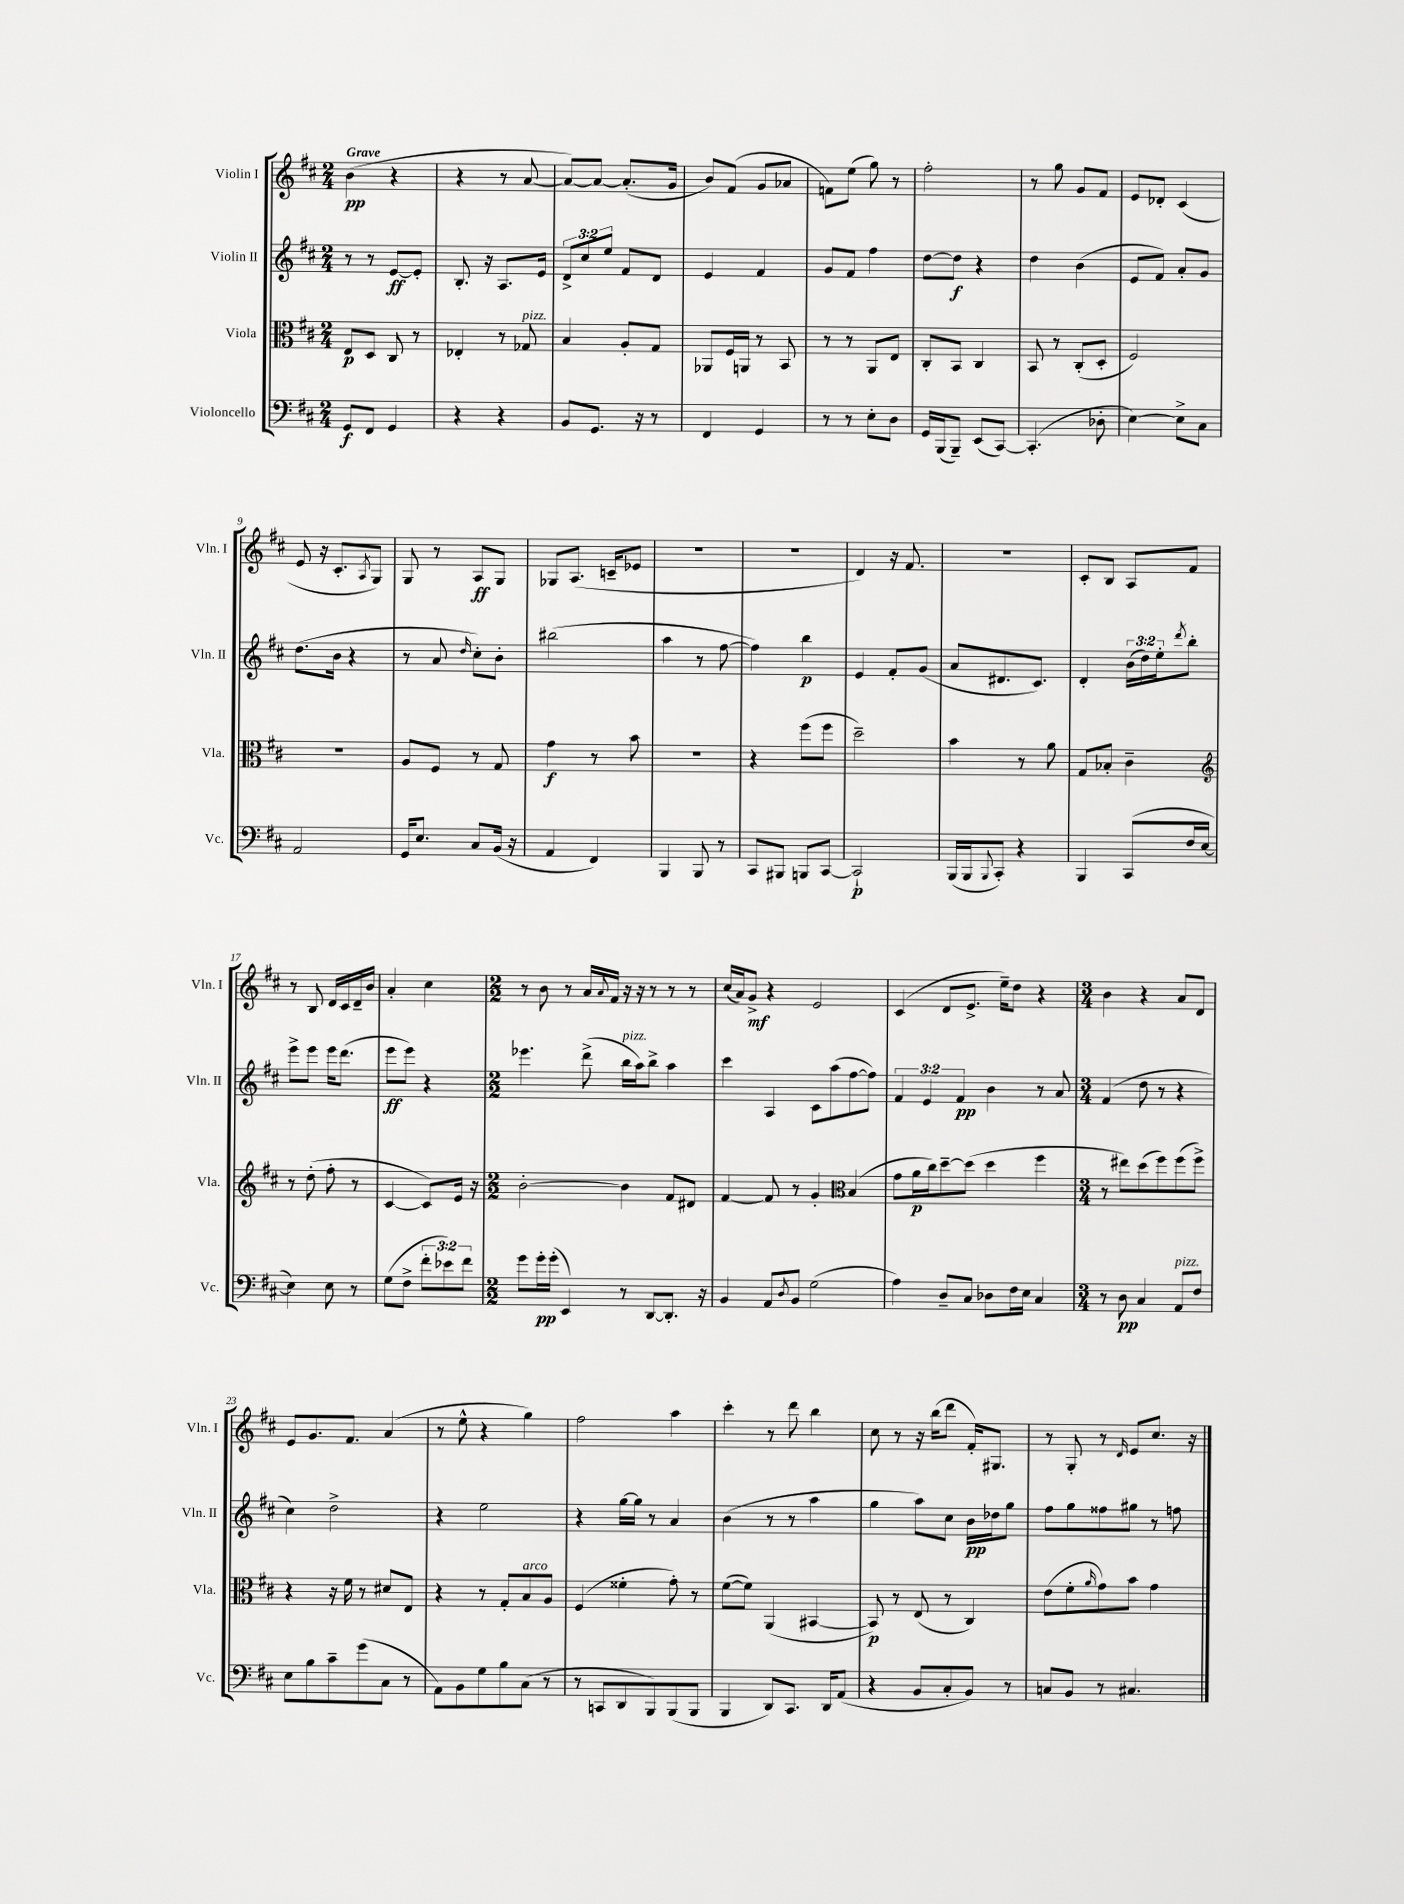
<<
\new StaffGroup <<
\new Staff = "s0" \with { instrumentName = "Violin I" shortInstrumentName = "Vln. I" } {
    \clef treble \key d \major \numericTimeSignature \time 2/4 \tempo "Grave"
    b'4\pp( r4 |
    r4 r8 a'8~ |
    a'8~) a'8~ a'8.-.( g'16 |
    b'8) fis'8( g'8 aes'8 |
    f'8) e''8( g''8) r8 |
    fis''2-. |
    r8 g''8 g'8 fis'8 |
    e'8 des'8-. cis'4( |
    e'8 r16 cis'8.-. \acciaccatura { a8 } g8) |
    g8 r8 a8\ff g8 |
    ges8 a8.( c'16-- ees'8 |
    r2 |
    R2 |
    d'4) r16 fis'8. |
    R2 |
    cis'8-. b8 a8 fis'8 |
    r8 b8 d'16 cis'16 d'16-- b'16 |
    a'4-. cis''4 |
    \numericTimeSignature \time 2/2 r8 b'8 r8 a'16 \appoggiatura { a'8 } fis'16 r16 r16 r8 r8 r8 |
    cis''16( a'16) g'8->\mf r4 e'2 |
    cis'4( d'8 e'8.-> e''16--) d''8 r4 |
    \numericTimeSignature \time 3/4 b'4 r4 a'8 d'8 |
    e'8 g'8. fis'8. a'4( |
    r8 e''8-^ r4 g''4) |
    fis''2 a''4 |
    cis'''4-. r8 d'''8 b''4 |
    cis''8 r8 r16 b''16( d'''8 fis'16-.) gis8. |
    r8 g8-. r8 \grace { d'16 } e'8 cis''8. r16 \bar "|." |
}
\new Staff = "s1" \with { instrumentName = "Violin II" shortInstrumentName = "Vln. II" } {
    \clef treble \key d \major \numericTimeSignature \time 2/4 \override Staff.TupletNumber.text = #tuplet-number::calc-fraction-text
    r8 r8 e'8~\ff e'8-. |
    b8.-. r16 a8. e'16 |
    \tuplet 3/2 { d'8-> cis''8 e''8 } fis'8 d'8 |
    e'4 fis'4 |
    g'8 fis'8 fis''4 |
    d''8~ d''8\f r4 |
    d''4 b'4( |
    e'8 fis'8) a'8-. g'8 |
    d''8.( b'16 r4 |
    r8 a'8 \grace { d''16 } cis''8-.) b'8-. |
    bis''2( |
    a''4 r8 fis''8~ |
    fis''4) b''4\p |
    e'4 fis'8-. g'8( |
    a'8 dis'8. cis'8.) |
    d'4-. \tuplet 3/2 { b'16( d''16) e''16-. } \acciaccatura { d'''8 } b''8-. |
    e'''8-> e'''8 e'''16 d'''8.( |
    e'''8\ff e'''8) r4 |
    \numericTimeSignature \time 2/2 ees'''4. d'''8->( b''16^\markup { \italic "pizz." } a''16) b''8-> a''4 |
    cis'''4 a4 cis'8 a''8( fis''8~ fis''8) |
    \tuplet 3/2 { fis'4 e'4 fis'4\pp } b'4 r8 a'8 |
    \numericTimeSignature \time 3/4 fis'4( d''8 r8 r4 |
    cis''4) d''2-> |
    r4 e''2 |
    r4 g''16~ g''16 r8 a'4 |
    b'4( r8 r8 a''4 |
    g''4 a''8) cis''8 b'16\pp des''16 g''8 |
    fis''8 g''8 fisis''8 gis''8 r8 f''8 \bar "|." |
}
\new Staff = "s2" \with { instrumentName = "Viola" shortInstrumentName = "Vla." } {
    \clef alto \key d \major \numericTimeSignature \time 2/4
    e8\p d8 cis8 r8 |
    ees4-. r8 ges8^\markup { \italic "pizz." } |
    b4 a8-. g8 |
    aes,8 fis16 a,16 r8 b,8 |
    r8 r8 a,8 e8 |
    cis8-. b,8 cis4 |
    b,8 r8 cis8-.( d8-. |
    fis2) |
    R2 |
    a8 fis8 r8 g8 |
    g'4\f r8 b'8 |
    r2 |
    r4 fis''8( fis''8 |
    d''2--) |
    b'4 r8 a'8 |
    g8 bes8-. cis'4-- |
    \clef treble r8 d''8-.( fis''8-. r8 |
    cis'4~ cis'8) e'16 r16 |
    \numericTimeSignature \time 2/2 b'2~-. b'4 fis'8 dis'8 |
    fis'4~ fis'8 r8 g'4-. \clef alto b4( |
    g'8 a'16\p cis''16) d''8~-- d''8( d''4 fis''4 |
    \numericTimeSignature \time 3/4 r8 eis''8) d''8( fis''8) fis''8( fis''8->) |
    r4 r16 fis'16 r8 dis'8 e8 |
    r4 r8 g8-. b8^\markup { \italic "arco" } a8 |
    fis4( fisis'4-. g'8-.) r8 |
    fis'8~( fis'8) a,4( bis,4~ |
    bis,8\p) r8 e8( r8 cis4) |
    e'8( fis'8-. \grace { a'16 } g'8) b'8 g'4 \bar "|." |
}
\new Staff = "s3" \with { instrumentName = "Violoncello" shortInstrumentName = "Vc." } {
    \clef bass \key d \major \numericTimeSignature \time 2/4 \override Staff.TupletNumber.text = #tuplet-number::calc-fraction-text
    g,8\f fis,8 g,4 |
    r4 r4 |
    b,8 g,8. r16 r8 |
    fis,4 g,4 |
    r8 r8 e8-. d8 |
    g,16 b,,16( b,,8--) e,8( cis,8~) |
    cis,4.-.( des8-. |
    e4~) e8-> cis8 |
    a,2 |
    g,16 e8. cis8 b,16( r16 |
    a,4 fis,4) |
    b,,4 b,,8 r8 |
    cis,8 bis,,8 b,,8 cis,8~ |
    cis,2-!\p |
    b,,16( b,,16 \appoggiatura { b,,8 } cis,8-.) r4 |
    b,,4 cis,8( fis16 e16~ |
    e4) e8 r8 |
    g8( fis8-> \tuplet 3/2 { fis'8-. ees'8) fis'8 } |
    \numericTimeSignature \time 2/2 g'8 g'16-.\pp g'16-.( e,4) r8 d,8~ d,8.-. r16 |
    b,4 a,8 \acciaccatura { d8 } b,8 g2( |
    a4) d8-- cis8 des8 fis16 e16 cis4 |
    \numericTimeSignature \time 3/4 r8 d8\pp cis4 a,8^\markup { \italic "pizz." } fis8 |
    e8 b8 cis'8-- g'8( cis8 r8 |
    a,8) b,8 g8 b8 cis8( r8 |
    r8 c,8 d,8 b,,8) b,,8( b,,8 |
    b,,4 d,8) cis,8. d,16 a,8( |
    r4 b,8 cis8-. b,8) r8 |
    c8 b,8 r8 cis4. \bar "|." |
}
>>
>>
